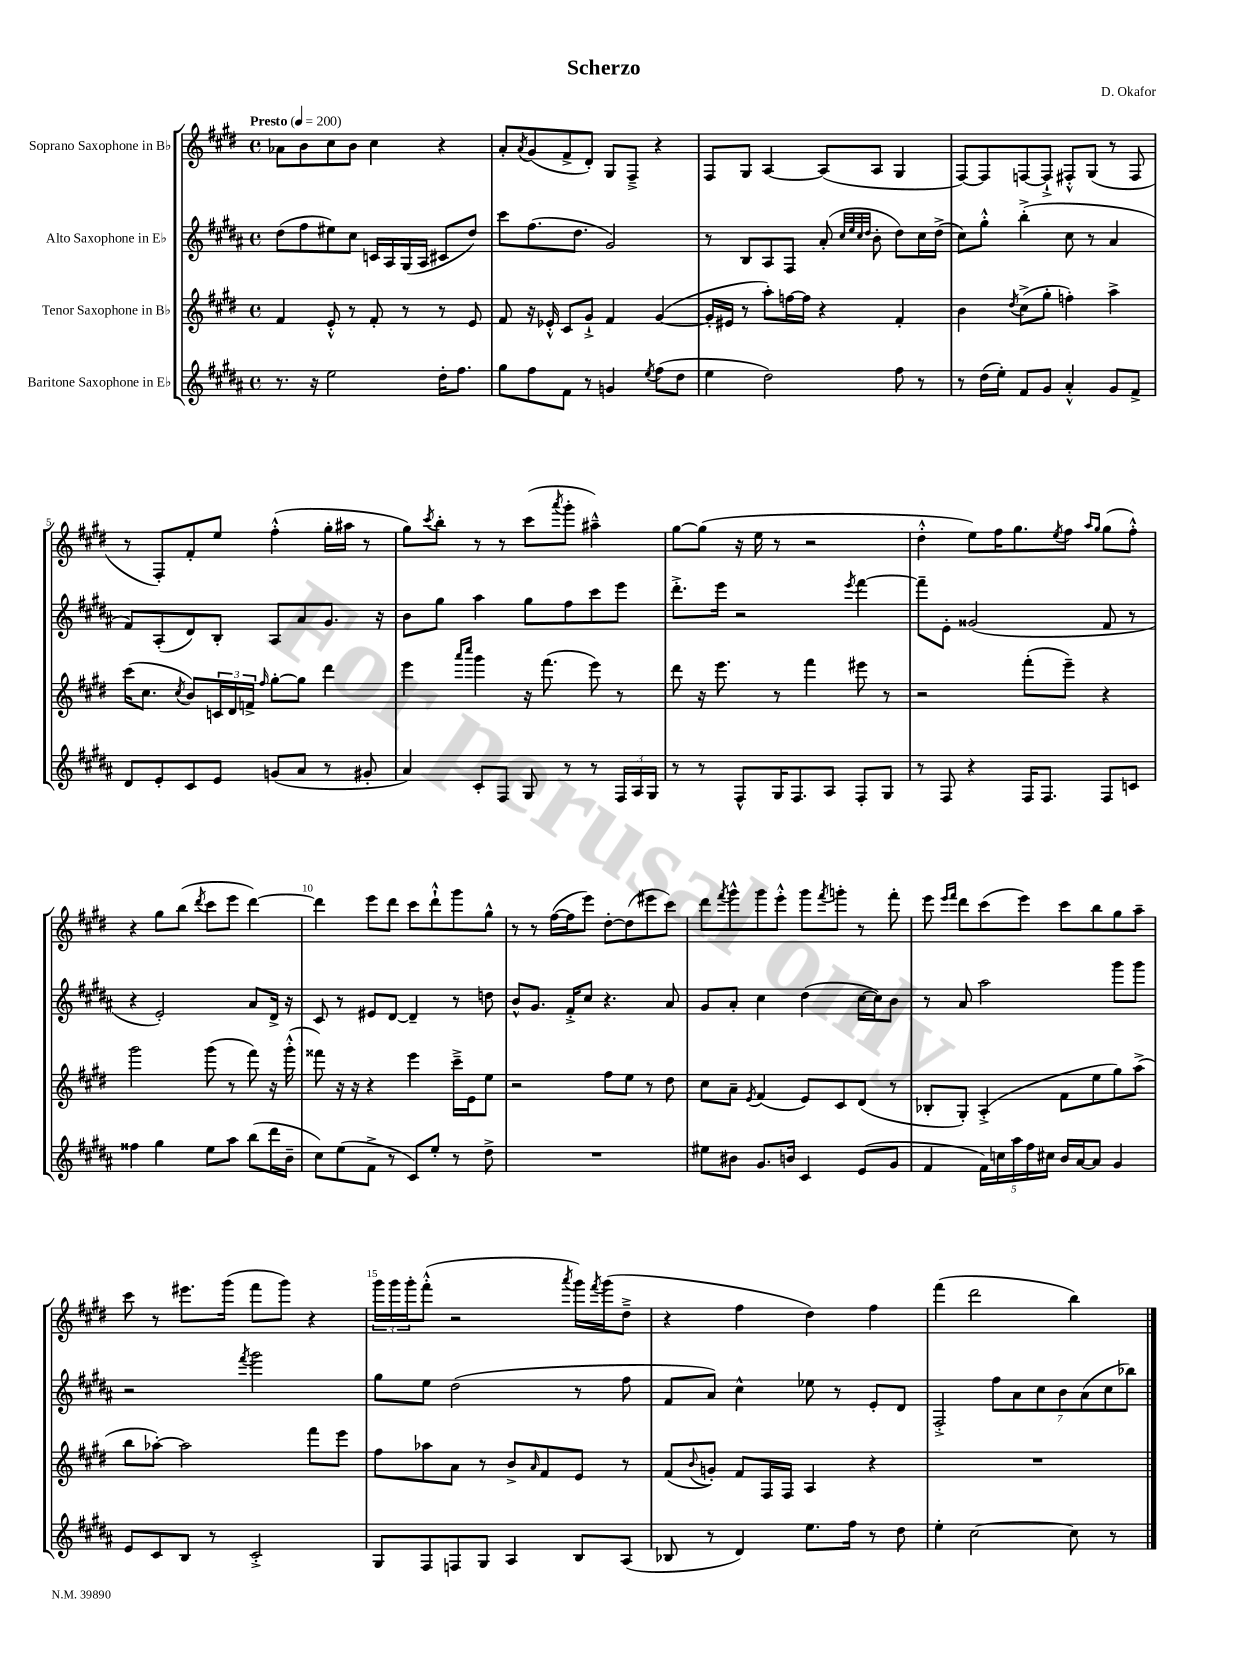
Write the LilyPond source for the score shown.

\header { title = "Scherzo" composer = "D. Okafor" }
<<
\new StaffGroup <<
\new Staff = "s0" \with { instrumentName = "Soprano Saxophone in Bb" } {
    \clef treble \key e \major \defaultTimeSignature \time 4/4 \tempo "Presto" 4 = 200
    aes'8 b'8 cis''8 b'8 cis''4 r4 |
    a'8-. \acciaccatura { a'8 } gis'8( fis'8-> dis'8-.) gis8 fis8---> r4 |
    fis8 gis8 a4~ a8( a8 gis4 |
    fis8~) fis8 f8~ f8-!-> fis8-.-^ gis8( r8 fis8 |
    r8 fis8-.) fis'8-. e''8 fis''4-.-^( gis''16-. ais''16 r8 |
    gis''8) \acciaccatura { cis'''8 } b''8-. r8 r8 cis'''8( \acciaccatura { a'''8 } gis'''8-. ais''4---^) |
    gis''8~ gis''8( r16 e''16 r8 r2 |
    dis''4-.-^ e''8) fis''16 gis''8. \acciaccatura { e''8 } fis''8 \grace { a''16 gis''16 } gis''8( fis''8-.-^) |
    r4 gis''8 b''8( \acciaccatura { dis'''8 } cis'''8 e'''8 dis'''4~) |
    dis'''4 e'''8 dis'''8 cis'''8 dis'''8-!-^ gis'''8 gis''8-^ |
    r8 r8 fis''16~( fis''16 e'''8) dis''8~-. dis''8( eis'''8 cis'''8) |
    dis'''8 \acciaccatura { fis'''8 } gis'''8-^ gis'''8 e'''8-.-^ gis'''8 \acciaccatura { fis'''8 } g'''8-. r8 fis'''8-. |
    e'''8 \grace { e'''16 fis'''16 } dis'''8 cis'''8( e'''8) cis'''8 b''8 gis''8 a''8-- |
    cis'''8 r8 eis'''8. gis'''16( fis'''8 gis'''8) r4 |
    \tuplet 3/2 { gis'''16 gis'''16 gis'''16-. } fis'''8-.-^( r2 \acciaccatura { a'''8 } gis'''16) \acciaccatura { fis'''8 } gis'''16( dis''8---> |
    r4 fis''4 dis''4) fis''4 |
    fis'''4( dis'''2 b''4) \bar "|." |
}
\new Staff = "s1" \with { instrumentName = "Alto Saxophone in Eb" } {
    \clef treble \key b \major \defaultTimeSignature \time 4/4
    dis''8( fis''8 eis''8) cis''8 c'16 ais16 gis16( ais16 cis'8 dis''8) |
    cis'''8 fis''8.( dis''8. gis'2) |
    r8 b8 ais8 fis8 ais'8-.( \grace { cis''32 e''32 cis''32 dis''32 } b'8-. dis''8) cis''16 dis''16->( |
    cis''8) gis''8-.-^ b''4-.->( cis''8 r8 ais'4 |
    fis'8) ais8-.( dis'8) b8-. ais8 ais'8 gis'8. r16 |
    b'8 gis''8 ais''4 gis''8 fis''8 cis'''8 e'''8 |
    dis'''8.-.-> e'''16 r2 \acciaccatura { e'''8 } fis'''4~ |
    fis'''8-- e'8-. gisis'2( fis'8 r8 |
    r4 e'2-.) ais'8 dis'16-> r16 |
    cis'8 r8 eis'8 dis'8~ dis'4-- r8 d''8 |
    b'8-^ gis'8. fis'16-.-> cis''8 r4. ais'8 |
    gis'8 ais'8-. cis''4 dis''4( cis''16~ cis''16) b'8 |
    r8 ais'8 ais''2 gis'''8 gis'''8 |
    r2 \acciaccatura { fis'''8 } gis'''2 |
    gis''8 e''8 dis''2( r8 fis''8 |
    fis'8 ais'8) cis''4-^ ees''8 r8 e'8-. dis'8 |
    fis2-.-> \tuplet 7/4 { fis''8 ais'8 cis''8 b'8 ais'8( cis''8 bes''8) } \bar "|." |
}
\new Staff = "s2" \with { instrumentName = "Tenor Saxophone in Bb" } {
    \clef treble \key e \major \defaultTimeSignature \time 4/4
    fis'4 e'8-.-^ r8 fis'8-. r8 r8 e'8 |
    fis'8 r16 ees'16-.-^ cis'8 gis'8-!-> fis'4 gis'4~( |
    gis'16-. eis'16 r8 a''8-.) f''16~ f''16 r4 fis'4-. |
    b'4 \acciaccatura { dis''8 } cis''8->( gis''8-. f''4-.) a''4-> |
    cis'''16( cis''8. \acciaccatura { cis''8 } b'8) \tuplet 3/2 { c'16 dis'16 f'16-> } \grace { fis''16 } gis''8~-. gis''8 dis'''4 |
    e'''4 \grace { a'''16 cis''''16 } gis'''4 r16 fis'''8.( e'''8) r8 |
    dis'''8 r16 e'''8. r8 fis'''4 eis'''8 r8 |
    r2 fis'''8-.( e'''8--) r4 |
    gis'''2 gis'''8( r8 fis'''8) r16 gis'''16-.-^( |
    fisis'''8) r16 r16 r4 e'''4 cis'''16---> e'16 e''8 |
    r2 fis''8 e''8 r8 dis''8 |
    cis''8 a'8-- \acciaccatura { e'8 } fis'4( e'8) cis'8 dis'8( r8 |
    bes8-. gis8-.) a4-.->( fis'8 e''8 gis''8) a''8->( |
    b''8 aes''8~-.) aes''2 fis'''8 e'''8 |
    fis''8 aes''8 a'8 r8 b'8-> \grace { a'16 } fis'8 e'8 r8 |
    fis'8( \appoggiatura { b'8 } g'8-.) fis'8 fis16 fis16 a4 r4 |
    R1 \bar "|." |
}
\new Staff = "s3" \with { instrumentName = "Baritone Saxophone in Eb" } {
    \clef treble \key b \major \defaultTimeSignature \time 4/4
    r8. r16 e''2 dis''16-. fis''8. |
    gis''8 fis''8 fis'8 r8 g'4 \acciaccatura { e''8 } fis''8( dis''8 |
    e''4 dis''2) fis''8 r8 |
    r8 dis''16( e''16-.) fis'8 gis'8 ais'4-.-^ gis'8 fis'8-> |
    dis'8 e'8-. cis'8 e'8 g'8( ais'8 r8 gis'8-. |
    ais'4) cis'8-. fis8 gis8 r8 r8 \tuplet 3/2 { fis16 ais16 gis16 } |
    r8 r8 fis8-^ gis16 fis8. ais8 fis8-. gis8 |
    r8 fis8 r4 fis16 fis8. fis8 c'8 |
    fisis''4 gis''4 e''8 ais''8 b''8( dis'''16 b'16-- |
    cis''8) e''8( fis'8-> r8 cis'8) e''8-. r8 dis''8-> |
    R1 |
    eis''8 bis'8 gis'8. b'16 cis'4 e'8( gis'8 |
    fis'4 \tuplet 5/4 { fis'16) c''16 ais''16 fis''16 cis''16 } b'16 ais'16~ ais'8 gis'4 |
    e'8 cis'8 b8 r8 cis'2-.-> |
    gis8 fis8 f8 gis8 ais4 b8 ais8( |
    bes8 r8 dis'4) e''8. fis''16 r8 dis''8 |
    e''4-. cis''2~ cis''8 r8 \bar "|." |
}
>>
>>
\layout { \context { \Score \override BarNumber.break-visibility = ##(#f #t #t) barNumberVisibility = #(every-nth-bar-number-visible 5) } }
